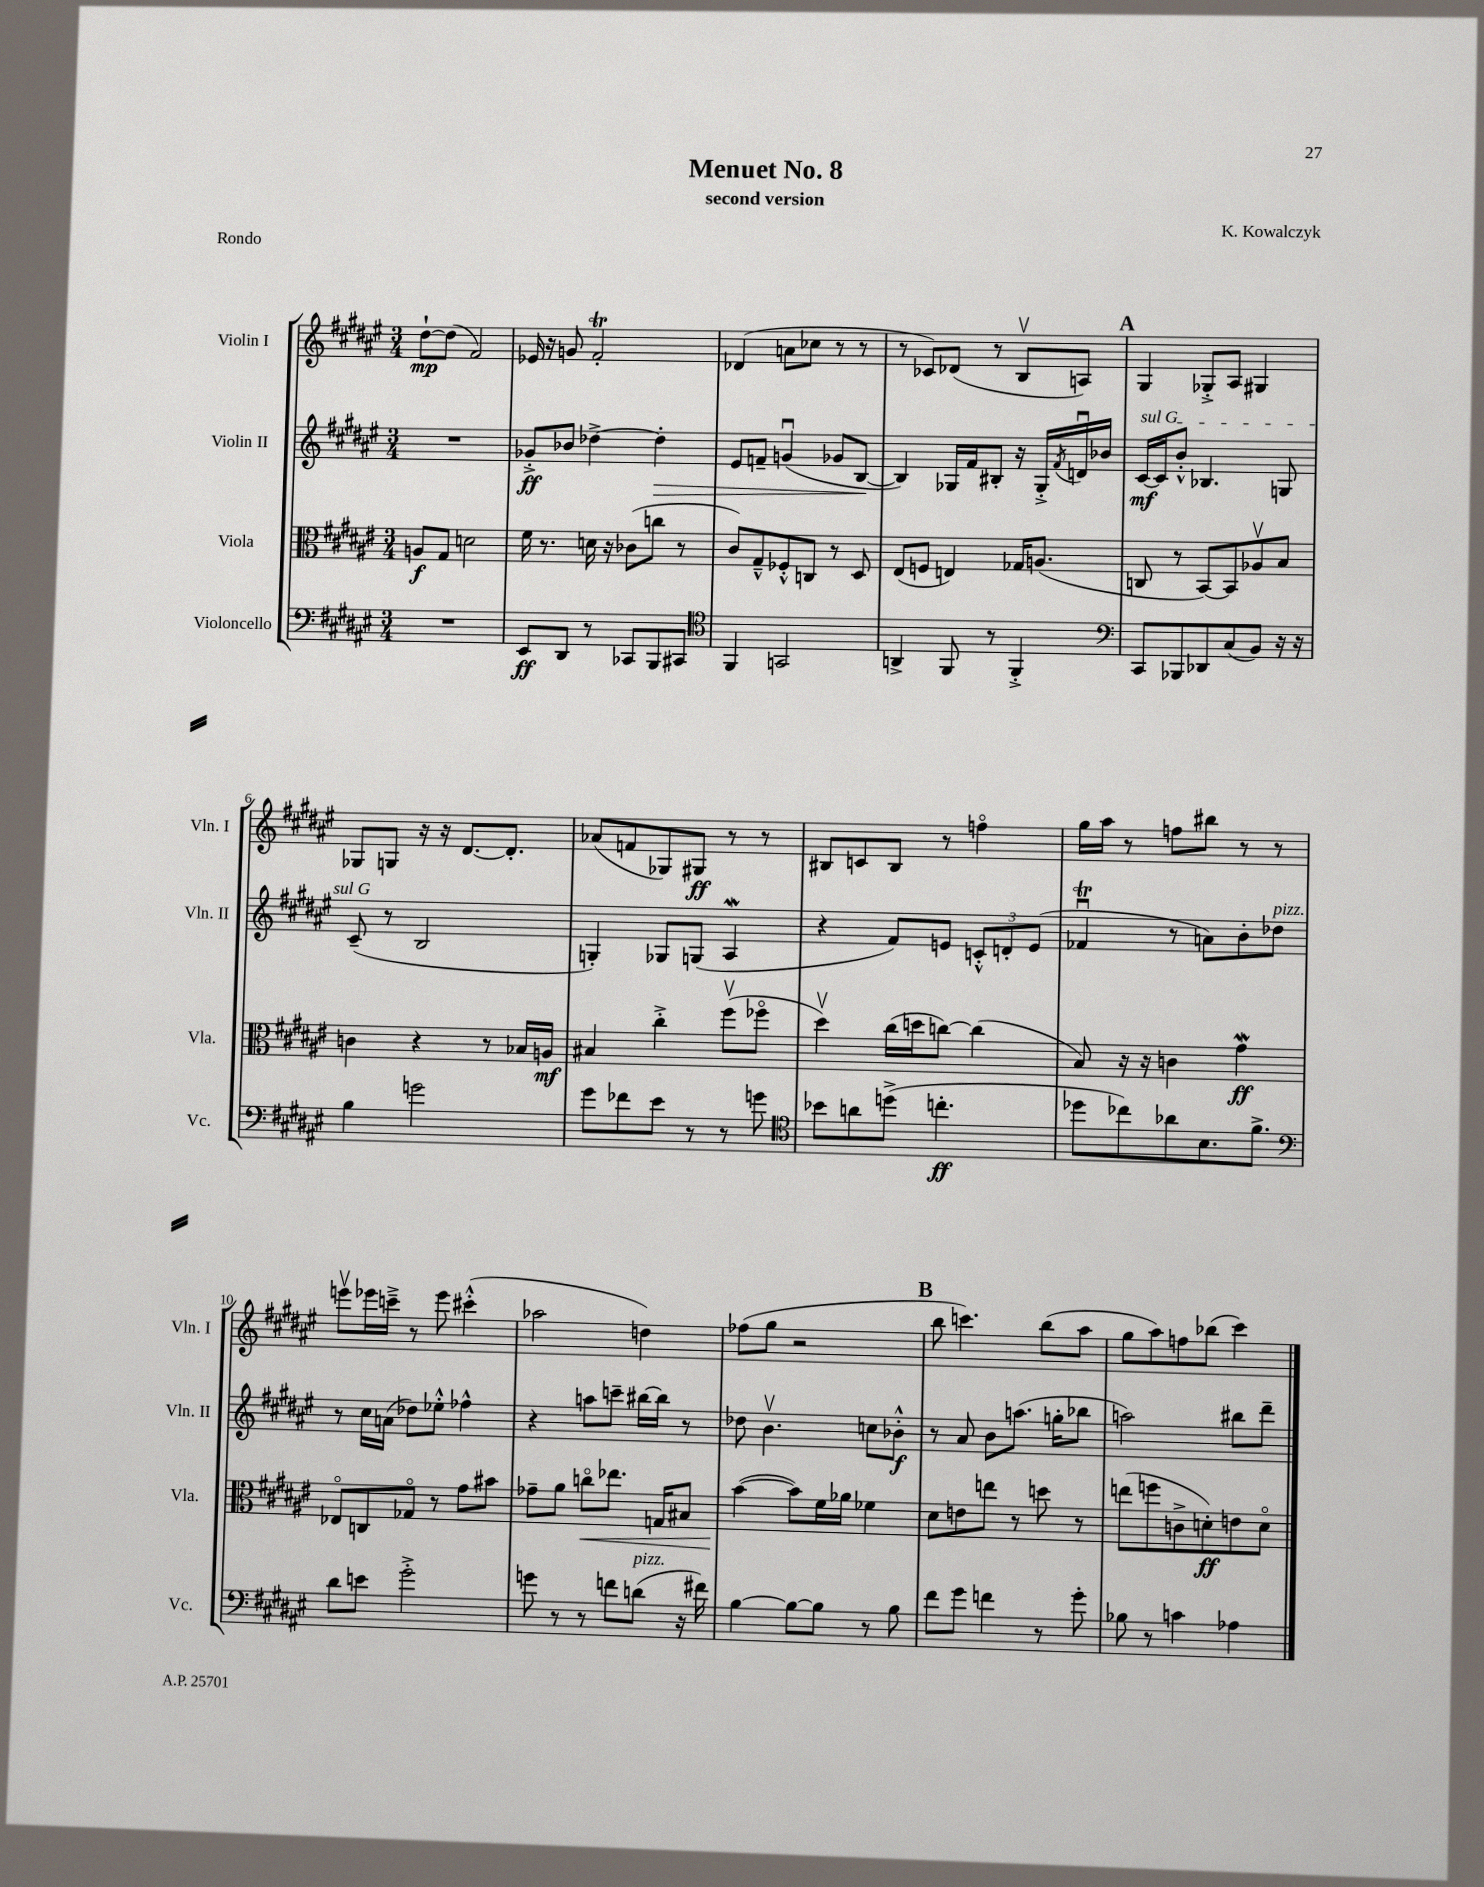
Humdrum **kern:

**kern	**kern	**kern	**kern
*staff4	*staff3	*staff2	*staff1
*clefF4	*clefC3	*clefG2	*clefG2
*k[f#c#g#d#a#e#]	*k[f#c#g#d#a#e#]	*k[f#c#g#d#a#e#]	*k[f#c#g#d#a#e#]
*M3/4	*M3/4	*M3/4	*M3/4
2.r	8A	2.r	[8dd#`
.	8G#	.	(8dd#]
.	2d	.	2f#)
=	=	=	=
8EE#	16f#	8g-'^	16e-
.	8.r	.	16r
8DD#	.	8b-	8g
8r	16d	[4dd-^	2f#'
.	16r	.	.
8CC-	(8c-	.	.
8BBB	8cc	4dd-']	.
8CC#	8r	.	.
=	=	=	=
*clefC4	*	*	*
4FF#	8c#)	8e#	(4d-
.	8G#~^^	8f~	.
2GG	8F-'^^	(4gu	8a
.	8C	.	8cc-
.	8r	8g-	8r
.	8D#	[8B	8r
=	=	=	=
4AA^	(8E#	4B])	8r
.	8F	.	8c-)
8FF#	4E)	16G-	(8d-
.	.	16f#	.
8r	.	8B#'	8r
4FF#'^	16G-	16r	8Bv
.	(8.A	16G-'^	.
.	.	8qf#	.
.	.	16du	8A)
.	.	16b-	.
=	=	=	=
*clefF4	*	*	*
8CC#	8C	[16c#	4G#
.	.	16c#]	.
8BBB-	8r	8b'^^	.
8DD-	[8BB)	4.B-	8G-'^
(8C#	8BB]	.	8A#
8BB)	8A-v	.	4G#
16r	8B	8G	.
16r	.	.	.
=	=	=	=
4B	4c	(8c#~	8G-
.	.	8r	8G
2g	4r	2B	16r
.	.	.	16r
.	.	.	[8.d#
.	8r	.	.
.	.	.	8.d#']
.	16B-	.	.
.	16A	.	.
=	=	=	=
8g#	4B#	4G')	(8a-
8f-	.	.	8f
8e#	4cc#'^	8G-	8G-)
8r	.	(8G	8G#
8r	(8ff#v	4A#	8r
8g	8ff-o	.	8r
=	=	=	=
*clefC4	*	*	*
8b-	4dd#v)	4r	8B#
8a	.	.	8c
(8dd^	(16cc#	8f#)	8B#
.	16dd	.	.
4.cc'	[8cc)	8e	8r
.	(4cc]	12c'^^	4ffo
.	.	12d'	.
.	.	(12e	.
=	=	=	=
8dd-	8B)	4f-u	16gg#
.	.	.	16aa#
8cc-)	16r	.	8r
.	16r	.	.
8a-	4c	8r	8ff
8.B	.	8a)	8bb#
.	4g#	8b'	8r
8.f#^	.	.	.
.	.	8dd-	8r
=	=	=	=
*clefF4	*	*	*
8d#	8E-o	8r	8eeev
8e	8C	16cc#	16eee-
.	.	(16a	16ccc~^
2g#'^	8G-o	8dd-)	8r
.	8r	8ee-'^^	8eee-
.	8g#	4ff-^^	(4ccc#'^^
.	8b#	.	.
=	=	=	=
8g	8g-~	4r	2aa-
8r	8a#	.	.
8r	8cco	8aa	.
8f	8.ee-	8ccc~	.
(8d	.	[16bb#	4dd)
.	16G	16bb#]	.
16r	8B#	8r	.
16f#)	.	.	.
=	=	=	=
[4B	([4b	8dd-	(8ff-
.	.	4.bv	8gg#
8B_	8b])	.	2r
8B]	16f#	.	.
.	16a-	.	.
8r	4f-	8cc	.
8B	.	8b-'^^	.
=	=	=	=
8f#	8d#	8r	8bb
8g#	8e	8a#	4.ccc)
4f	8ee	8b	.
.	8r	(8.aa	.
8r	8dd	.	(8bb
.	.	16gg'	.
8g#'	8r	8bb-	8aa#
=	=	=	=
8B-	(8ee	2aa)	8gg#
8r	8ff	.	8aa#)
4c	8c^	.	8ff
.	8d')	.	(8bb-
4A-	8e	8bb#	4ccc#)
.	8do	8ddd#~	.
==	==	==	==
*-	*-	*-	*-
